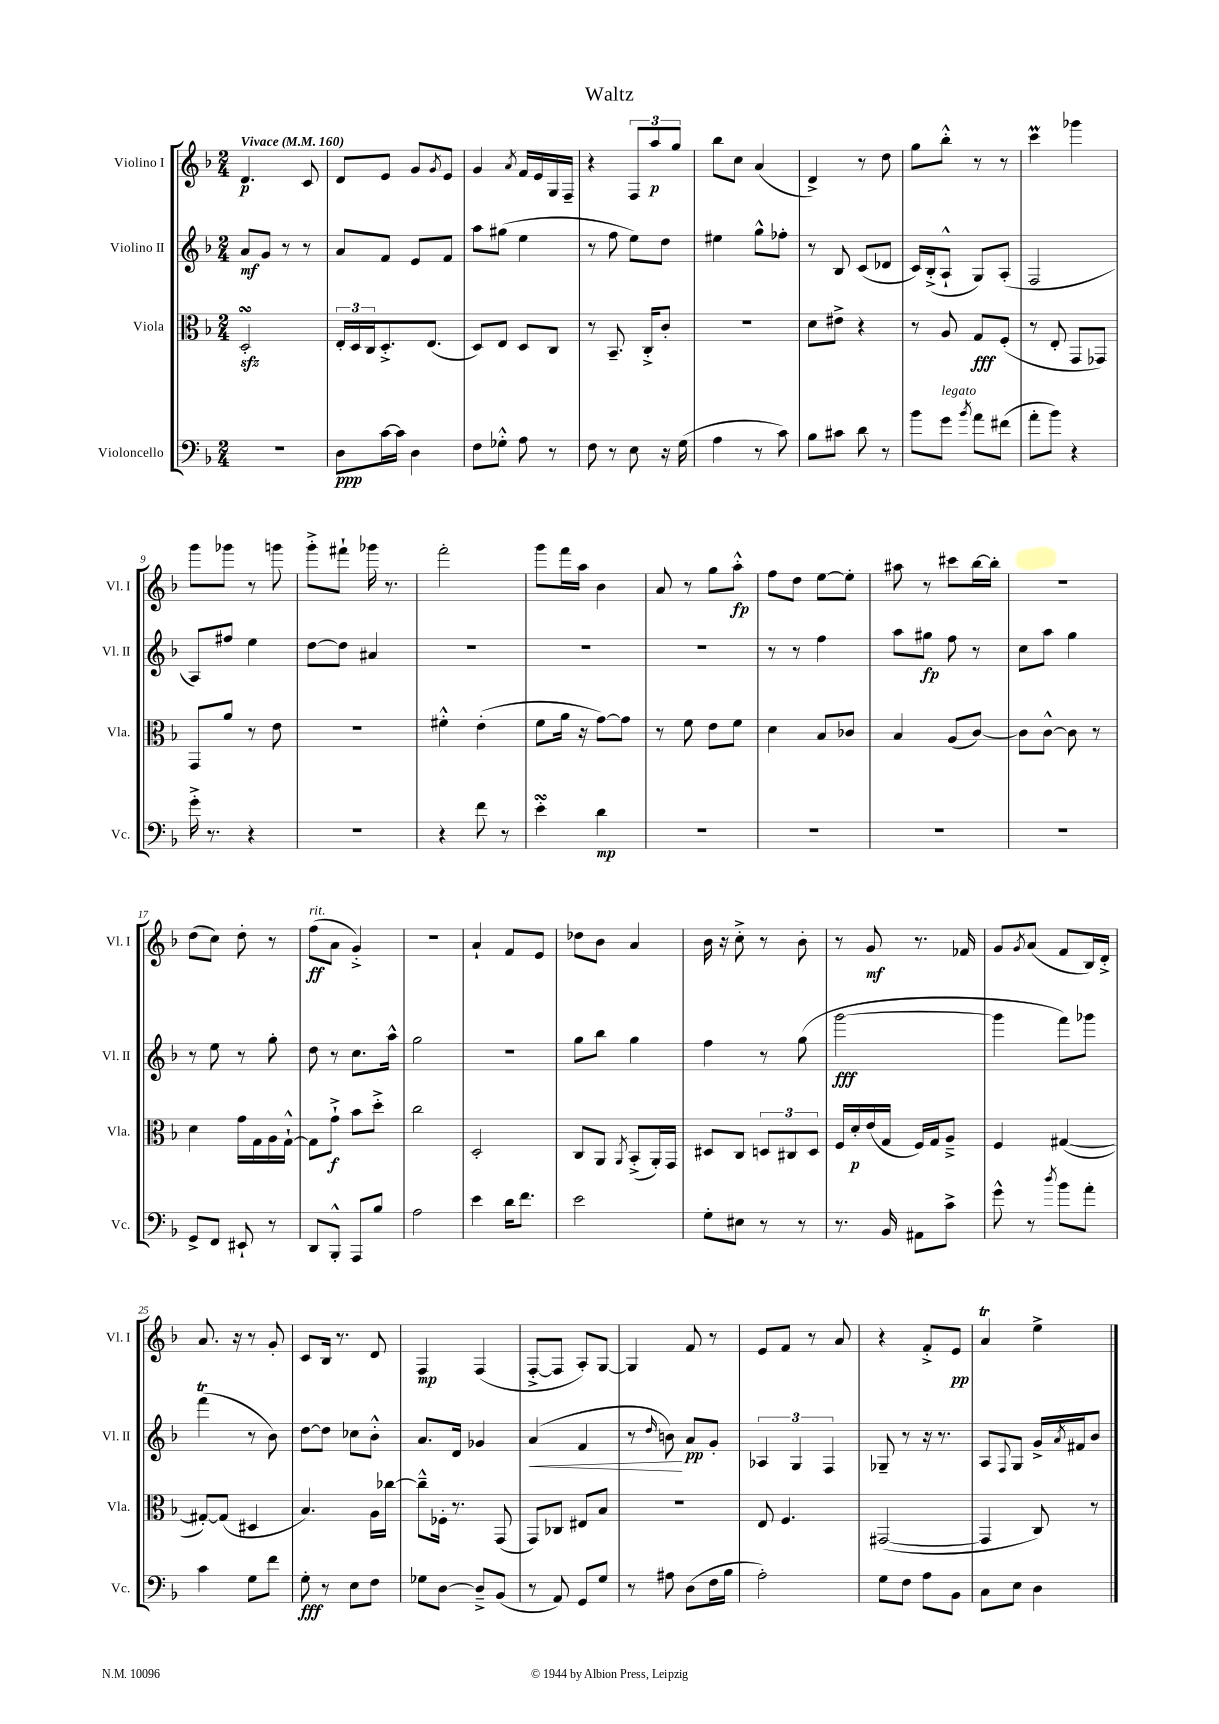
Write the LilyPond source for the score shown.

\header { title = "Waltz" }
<<
\new StaffGroup <<
\new Staff = "s0" \with { instrumentName = "Violino I" shortInstrumentName = "Vl. I" } {
    \clef treble \key f \major \numericTimeSignature \time 2/4 \tempo "Vivace" 4 = 160
    d'4.\p c'8 |
    d'8 e'8 g'8 \acciaccatura { g'8 } e'8 |
    g'4 \acciaccatura { a'8 } f'16 e'16 g16 f16-- |
    r4 \tuplet 3/2 { f8 a''8\p g''8 } |
    bes''8 c''8 a'4( |
    d'4->) r8 d''8 |
    g''8 bes''8-.-^ r8 r8 |
    c'''4\prall ges'''4 |
    g'''8 ges'''8 r8 g'''8 |
    g'''8-.-> fis'''8-! ges'''16 r8. |
    f'''2-. |
    g'''8 f'''16 a''16 bes'4 |
    a'8 r8 g''8 a''8-.-^\fp |
    f''8 d''8 e''8~ e''8-. |
    ais''8 r8 cis'''8 bes''16~ bes''16-. |
    R2 |
    d''8( c''8) d''8-. r8 |
    f''8\ff^\markup { \italic "rit." }( a'8 g'4-.->) |
    R2 |
    a'4-! f'8 e'8 |
    des''8 bes'8 a'4 |
    bes'16 r16 c''8-.-> r8 bes'8-. |
    r8 g'8\mf r8. fes'16 |
    g'8 \acciaccatura { g'8 } a'8( f'8 bes16) d'16-.-> |
    a'8. r16 r8 g'8-. |
    c'8 bes16 r8. d'8 |
    f4\mp f4( |
    f8~-.-> f8 a8-.) g8~ |
    g4 f'8 r8 |
    e'8 f'8 r8 a'8 |
    r4 f'8-.-> e'8\pp |
    a'4\trill e''4-> \bar "|." |
}
\new Staff = "s1" \with { instrumentName = "Violino II" shortInstrumentName = "Vl. II" } {
    \clef treble \key f \major \numericTimeSignature \time 2/4
    a'8\mf g'8 r8 r8 |
    a'8 f'8 e'8 f'8 |
    a''8 gis''8( e''4 |
    r8 f''8 e''8) d''8 |
    eis''4 g''8-^ fes''8-. |
    r8 bes8 c'8( des'8 |
    c'16) bes16-.->( a8-!-^ g8) a8-.( |
    f2 |
    a8) fis''8 e''4 |
    d''8~ d''8 ais'4 |
    R2 |
    R2 |
    R2 |
    r8 r8 f''4 |
    a''8 gis''8\fp f''8 r8 |
    c''8 a''8 g''4 |
    r8 e''8 r8 g''8-. |
    d''8 r8 c''8. a''16-^ |
    g''2 |
    R2 |
    g''8 bes''8 g''4 |
    f''4 r8 g''8( |
    g'''2~\fff |
    g'''4 f'''8) ges'''8 |
    f'''4\trill( r8 bes'8) |
    d''8~ d''8 ces''8 bes'8-.-^ |
    a'8. d'16 ges'4 |
    a'4\<( f'4 |
    r8 \grace { d''16 } b'8\!) a'8\pp g'8-. |
    \tuplet 3/2 { aes4 g4 f4 } |
    ges8-- r8 r16 r8. |
    a8 \appoggiatura { f8 } g8 g'16-> \acciaccatura { a'8 } fis'16 bes'8 \bar "|." |
}
\new Staff = "s2" \with { instrumentName = "Viola" shortInstrumentName = "Vla." } {
    \clef alto \key f \major \numericTimeSignature \time 2/4
    d2-.\turn\sfz |
    \tuplet 3/2 { e16-. d16 c16 } d8.-.-> e8.( |
    d8) e8 d8 c8 |
    r8 bes,8.-- c16-.-> c'8-. |
    R2 |
    d'8 eis'8-> r4 |
    r8 a8 g8\fff f8-.( |
    r8 e8-. g,8 ges,8) |
    g,8 a'8 r8 e'8 |
    r2 |
    fis'4-.-^ e'4-.( |
    f'8 a'16 r16 g'8~) g'8 |
    r8 f'8 e'8 f'8 |
    d'4 bes8 ces'8 |
    bes4 a8( c'8~) |
    c'8 c'8~-^ c'8 r8 |
    d'4 g'16 g16 a16 g16~-!-^ |
    g8 g'8-!->\f bes'8 d''8-.-> |
    c''2 |
    d2-. |
    c8 a,8 \acciaccatura { a,8 } bes,8-.->( a,16-.) g,16 |
    dis8 c8 \tuplet 3/2 { d8 cis8 d8 } |
    f16 d'16-.\p e'16( g16 f16) g16 a8---> |
    f4 gis4~( |
    gis8~-.) gis8( dis4 |
    bes4.) a16 ces''16~ |
    ces''8---^ fes16-. r8. g,8( |
    g,8) ces8 eis8 bes8 |
    R2 |
    e8 f4. |
    gis,2~( |
    gis,4 c8) r8 \bar "|." |
}
\new Staff = "s3" \with { instrumentName = "Violoncello" shortInstrumentName = "Vc." } {
    \clef bass \key f \major \numericTimeSignature \time 2/4
    R2 |
    d8\ppp c'16~ c'16 d4 |
    f8 ges8-.-^ a8 r8 |
    f8 r8 e8 r16 g16( |
    a4 r8 c'8) |
    bes8 cis'8 d'8 r8 |
    bes'8 g'8^\markup { \italic "legato" } \acciaccatura { bes'8 } a'8 fis'8( |
    a'8-. bes'8) r4 |
    g'16-.-> r8. r4 |
    r2 |
    r4 f'8 r8 |
    e'4-.\turn d'4\mp |
    R2 |
    R2 |
    R2 |
    R2 |
    g,8-> f,8 eis,8-! r8 |
    d,8 bes,,8-.-^ a,,8 bes8 |
    a2 |
    e'4 d'16 f'8. |
    e'2 |
    g8-. eis8 r8 r8 |
    r8. bes,16 ais,8 c'8-> |
    g'8-^ r8 \acciaccatura { d''8 } bes'8 a'8-. |
    c'4 g8 f'8 |
    g8-.\fff r8 e8 f8 |
    ges8 d8~ d8---> bes,8( |
    r8 a,8) g,8 g8 |
    r8 ais8 d8( f16 bes16 |
    a2-.) |
    g8 f8 a8 bes,8 |
    c8 e8 d4 \bar "|." |
}
>>
>>
